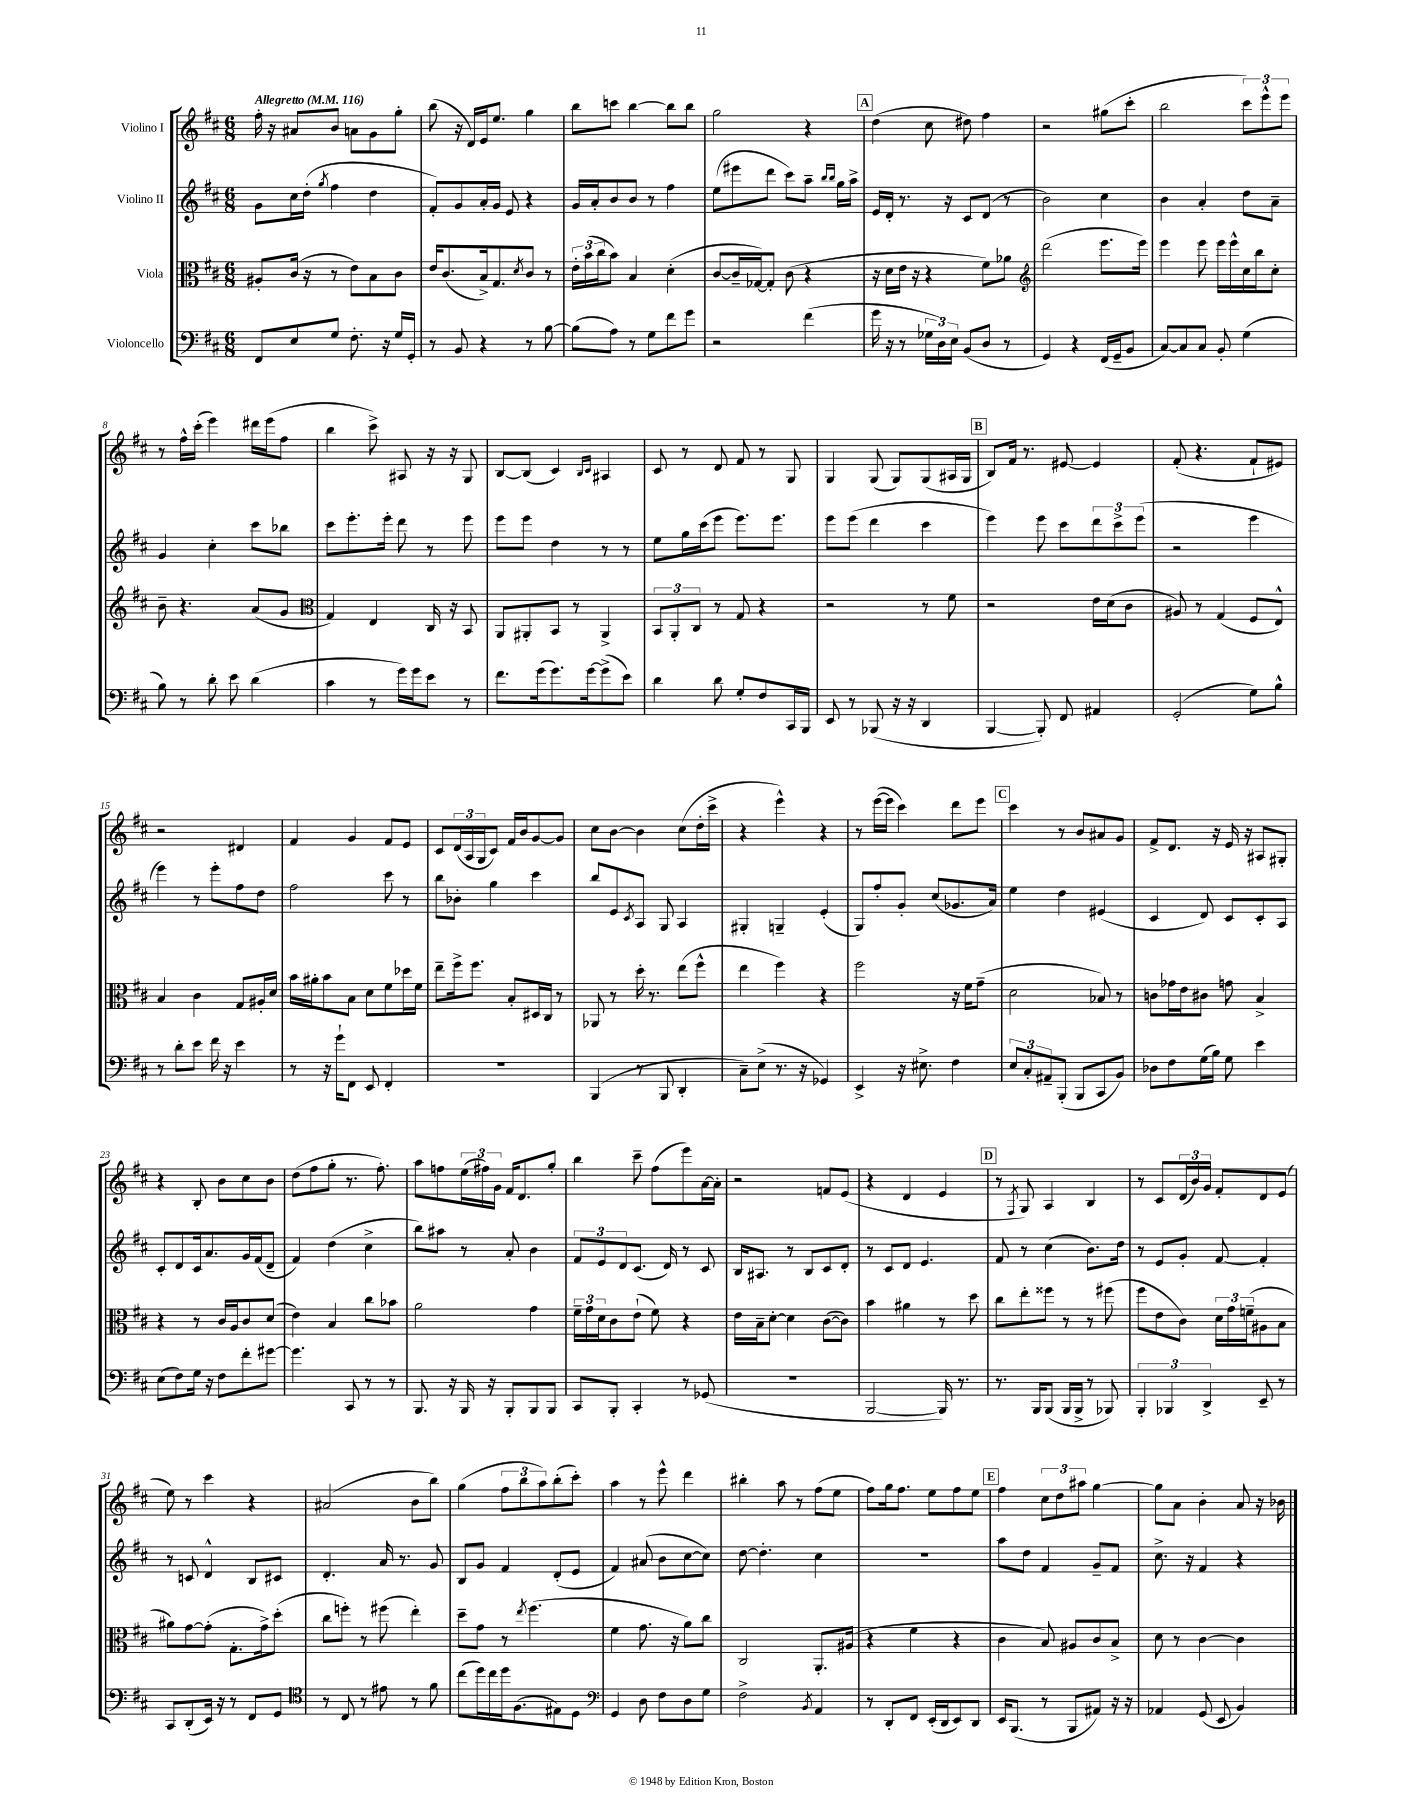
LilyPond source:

<<
\new StaffGroup <<
\new Staff = "s0" \with { instrumentName = "Violino I" } {
    \clef treble \key d \major \numericTimeSignature \time 6/8 \tempo "Allegretto" 4 = 116
    fis''16-. r16 ais'8 b'8 a'8 g'8 g''8-. |
    b''8( r16 d'16) e'16 e''8. g''4 |
    b''8 c'''8 b''4~ b''8 b''8 |
    g''2 r4 |
    \mark \markup { \box "A" } d''4( cis''8 dis''8) fis''4 |
    r2 gis''8( cis'''8-. |
    b''2 \tuplet 3/2 { cis'''8) e'''8-^ e'''8 } |
    r8 fis''16-^ cis'''16-.( e'''4) dis'''16 e'''16( fis''8 |
    b''4 cis'''8->) ais8 r16 r16 g8 |
    b8~ b8( cis'4) \grace { b16 cis'16 } ais4 |
    cis'8 r8 d'8 fis'8 r8 g8 |
    g4 g8( g8) g8( ais16 g16 |
    \mark \markup { \box "B" } b8) fis'16 r8. eis'8~ eis'4 |
    fis'8-.( r4. fis'8-! eis'8) |
    r2 dis'4 |
    fis'4 g'4 fis'8 e'8 |
    cis'8 \tuplet 3/2 { d'16( a16 g16 } cis'8) fis'16 b'16 g'8~ g'8 |
    cis''8 b'8~ b'4 cis''8( d''16-. cis'''16-> |
    r4 e'''4-^) r4 |
    r8 e'''16~( e'''16 cis'''4) d'''8 e'''8 |
    \mark \markup { \box "C" } cis'''4 r8 b'8 ais'8 g'8 |
    fis'8-> d'8. r16 e'16 r16 ais8 gis8-. |
    r4 b8-. b'8 cis''8 b'8 |
    d''8( fis''8 g''8-. r8. fis''8.-.) |
    a''8 f''8 \tuplet 3/2 { e''16( fis''16) g'16 } fis'16 d'8. g''8-. |
    b''4 cis'''8-- fis''8( e'''8) a'16~ a'16-. |
    r2 f'8 e'8( |
    r4 d'4 e'4 |
    \mark \markup { \box "D" } r8 \acciaccatura { fis8 } g8) a4 b4 |
    r8 cis'8 \tuplet 3/2 { d'16( b'16) g'16 } fis'8-. d'8 e'8( |
    e''8) r8 cis'''4 r4 |
    ais'2( b'8 b''8) |
    g''4( \tuplet 3/2 { fis''8 b''8 a''8) } b''8-.( cis'''8-.) |
    a''4 r8 e'''8-^ d'''4 |
    bis''4-. a''8 r8 fis''8( e''8 |
    fis''8) g''16 fis''8. e''8 fis''8 e''8 |
    \mark \markup { \box "E" } fis''4 \tuplet 3/2 { cis''8 d''8 ais''8 } g''4~ |
    g''8 a'8 b'4-. a'8 r16 bes'16 \bar "|." |
}
\new Staff = "s1" \with { instrumentName = "Violino II" } {
    \clef treble \key d \major \numericTimeSignature \time 6/8
    g'8 cis''16 d''16-.( \acciaccatura { g''8 } fis''4 d''4 |
    fis'8-.) g'8 a'16-. g'16 e'8 r4 |
    g'16 a'16-. b'8 b'8 r8 fis''4 |
    e''8( eis'''8 d'''8 cis'''8) a''8-- \grace { b''16 b''16 } g''16 a''16-> |
    \mark \markup { \box "A" } e'16 d'16-. r8. r16 cis'8 d'8( r8 |
    b'2) cis''4 |
    b'4 a'4-. d''8 a'8-- |
    g'4 cis''4-. cis'''8 bes''8 |
    cis'''8 e'''8.-. e'''16-. d'''8 r8 e'''8 |
    e'''8 e'''8 d''4 r8 r8 |
    e''8 g''16 cis'''16( e'''8 e'''8.) e'''8. |
    e'''8 e'''8( d'''4 cis'''4 |
    \mark \markup { \box "B" } e'''4) e'''8 cis'''8 \tuplet 3/2 { d'''8 cis'''8-> e'''8( } |
    r2 e'''4 |
    e'''4) r8 e'''8-. fis''8 d''8 |
    fis''2 cis'''8 r8 |
    b''8 bes'8-. g''4 cis'''4 |
    b''8 e'8 \acciaccatura { cis'8 } a8 g8 a4 |
    gis4-. g4-- e'4-.( |
    g8) fis''8-. g'8-. cis''8( ges'8. a'16) |
    \mark \markup { \box "C" } e''4 d''4 eis'4( |
    cis'4 d'8) cis'8 cis'8-. a8 |
    cis'8-. d'8 cis'16 a'8. g'16 fis'16( d'8-- |
    fis'4) d''4( cis''4-> |
    b''8) ais''8 r8 a'8-. b'4 |
    \tuplet 3/2 { fis'8 e'8 d'8 } cis'8.( d'16) r8 cis'8 |
    b16 ais8. r8 b8 cis'8 d'8-. |
    r8 cis'8 d'8 e'4. |
    \mark \markup { \box "D" } fis'8 r8 cis''4( b'8.) d''16 |
    r8 e'8 g'8-. fis'8~ fis'4-. |
    r8 c'8 d'4-^ b8 cis'8 |
    d'4.-. a'16 r8. g'8 |
    b8 g'8 fis'4 d'8-.( e'8 |
    fis'4) ais'8( b'8 cis''8~ cis''8) |
    d''8~ d''4.-. cis''4 |
    R2. |
    \mark \markup { \box "E" } a''8 d''8 fis'4 g'8-- fis'8 |
    cis''8.-> r16 fis'4 r4 \bar "|." |
}
\new Staff = "s2" \with { instrumentName = "Viola" } {
    \clef alto \key d \major \numericTimeSignature \time 6/8
    ais8-. cis'16( r16 r8 e'8) b8 cis'8 |
    e'16 cis'8.( b16->) g8. \acciaccatura { d'8 } cis'8 r8 |
    \tuplet 3/2 { e'16-. b'16( cis''16 } b'8) b4 d'4-.( |
    cis'8~ cis'16-- ges16~) ges8-. cis'8( r4 |
    \mark \markup { \box "A" } r16 d'16 e'16 r16 r4 fis'8) aes'8 |
    \clef treble d'''2( e'''8. e'''16) |
    e'''4 e'''8 e'''16 e'''16-^ cis''16 b''16 cis''8-. |
    b'8-- r4. a'8( g'8 |
    \clef alto g4) e4 cis16 r16 b,8 |
    a,8 ais,8-. b,8 r8 ais,4-> |
    \tuplet 3/2 { b,8 a,8-. cis8 } r8 g8 r4 |
    r2 r8 fis'8 |
    \mark \markup { \box "B" } r2 e'16 d'16( cis'8 |
    ais8) r8 g4( fis8 e8-^) |
    b4 cis'4 g8 ais16-. d'16 |
    b'16 ais'16-. b'8 b8 d'8 fis'8 des''16 fis'16 |
    e''8-- fis''16-> fis''8. b8-. dis16 cis16 r8 |
    aes,8 r8 d''16-. r8. e''8( fis''8-^ |
    e''4 fis''4) r4 |
    fis''2 r16 fis'16 g'8--( |
    \mark \markup { \box "C" } d'2 bes8) r8 |
    c'8 ges'16 e'16 cis'8 g'8 b4-> |
    r4 r8 cis'16 a16 cis'8 d'8( |
    e'4) b4 cis''8 bes'8 |
    a'2 g'4 |
    \tuplet 3/2 { fis'16-- g'16 d'16 } cis'8 e'8-!( fis'8) r4 |
    e'16 b16-- d'8~-. d'4 cis'8~( cis'8) |
    b'4 ais'4 r8 d''8 |
    \mark \markup { \box "D" } cis''8 e''8-. fisis''8 r8 r8 fis''8( |
    fis''8 e'8 cis'8) \tuplet 3/2 { d'16 g'16 f'16--( } ais8 b8 |
    ais'8) g'8~ g'8-.( g8.-. g'16->) d''8-.( |
    cis''8 f''8-.) r8 fis''8( e''4-.) |
    d''8-- g'8 r8 \acciaccatura { e''8 } fis''4.( |
    fis'4 g'8. r16 a'8) cis''8 |
    cis2 a,8.-. ais16( |
    r4 fis'4 r4 |
    \mark \markup { \box "E" } cis'4 b8) ais8 cis'8 b8-> |
    d'8 r8 cis'4~ cis'4 \bar "|." |
}
\new Staff = "s3" \with { instrumentName = "Violoncello" } {
    \clef bass \key d \major \numericTimeSignature \time 6/8
    fis,8 e8 g8 fis8.-. r16 g16 g,16-. |
    r8 b,8 r4 r8 b8~ |
    b8( a8) r8 g8 fis'8 g'8 |
    r2 fis'4( |
    \mark \markup { \box "A" } g'16 r16 r8 \tuplet 3/2 { ges16 d16) e16 } b,8( d8 r8 |
    g,4) r4 fis,16( g,16-- b,8 |
    cis8~) cis8 cis8 b,8-. g4( |
    b8) r8 d'8-. e'8 d'4( |
    cis'4 r8 g'16) g'16 e'8 r8 |
    fis'8. g'16( g'8.) g'16~ g'8->( e'8) |
    d'4 d'8 g8-. fis8 cis,16 b,,16 |
    e,8 r8 bes,,8( r16 r16 d,4 |
    \mark \markup { \box "B" } b,,4~ b,,8-.) fis,8 ais,4 |
    g,2-.( g8) b8-^ |
    r8 d'8-. e'8 fis'16 r16 e'4 |
    r8 r16 g'16-! fis,8 e,8 fis,4-. |
    R2. |
    b,,4( r8 b,,8 d,4-. |
    cis8--) e8->( r8. r16 ges,4) |
    e,4-> r16 eis8.-> fis4 |
    \mark \markup { \box "C" } \tuplet 3/2 { e8 cis8-. ais,8-- } b,,8-.( b,,8 cis,8 b,8) |
    des8 fis8 g16( b16) g8 e'4 |
    e8( fis8) g16 r16 fis8 fis'8-. gis'8~ |
    gis'4. cis,8 r8 r8 |
    b,,8. r16 b,,16 r16 b,,8-. b,,8 b,,8 |
    cis,8 b,,8-. cis,4-. r8 ges,8( |
    R2. |
    b,,2~ b,,16) r8. |
    \mark \markup { \box "D" } r8. b,,16 b,,8( b,,16 b,,16-> r8 bes,,8) |
    \tuplet 3/2 { b,,4-. bes,,4 d,4-> } e,8-- r8 |
    cis,8 d,8-.( e,16) r16 r8 fis,8 g,8 |
    \clef tenor r8 cis8 r8 eis'8 r8 fis'8 |
    cis''8( d''16) cis''16 d''16 fis8.( eis8) d8 |
    \clef bass g,4 d8 fis8 d8 g8 |
    fis2-> \acciaccatura { b,8 } a,4 |
    r8 d,8-. fis,8 e,16-.( d,16 e,8) d,8 |
    \mark \markup { \box "E" } e,16 b,,8.( r8 b,,8 ais,8) r16 r16 |
    aes,4 g,8( e,8 b,4) \bar "|." |
}
>>
>>
